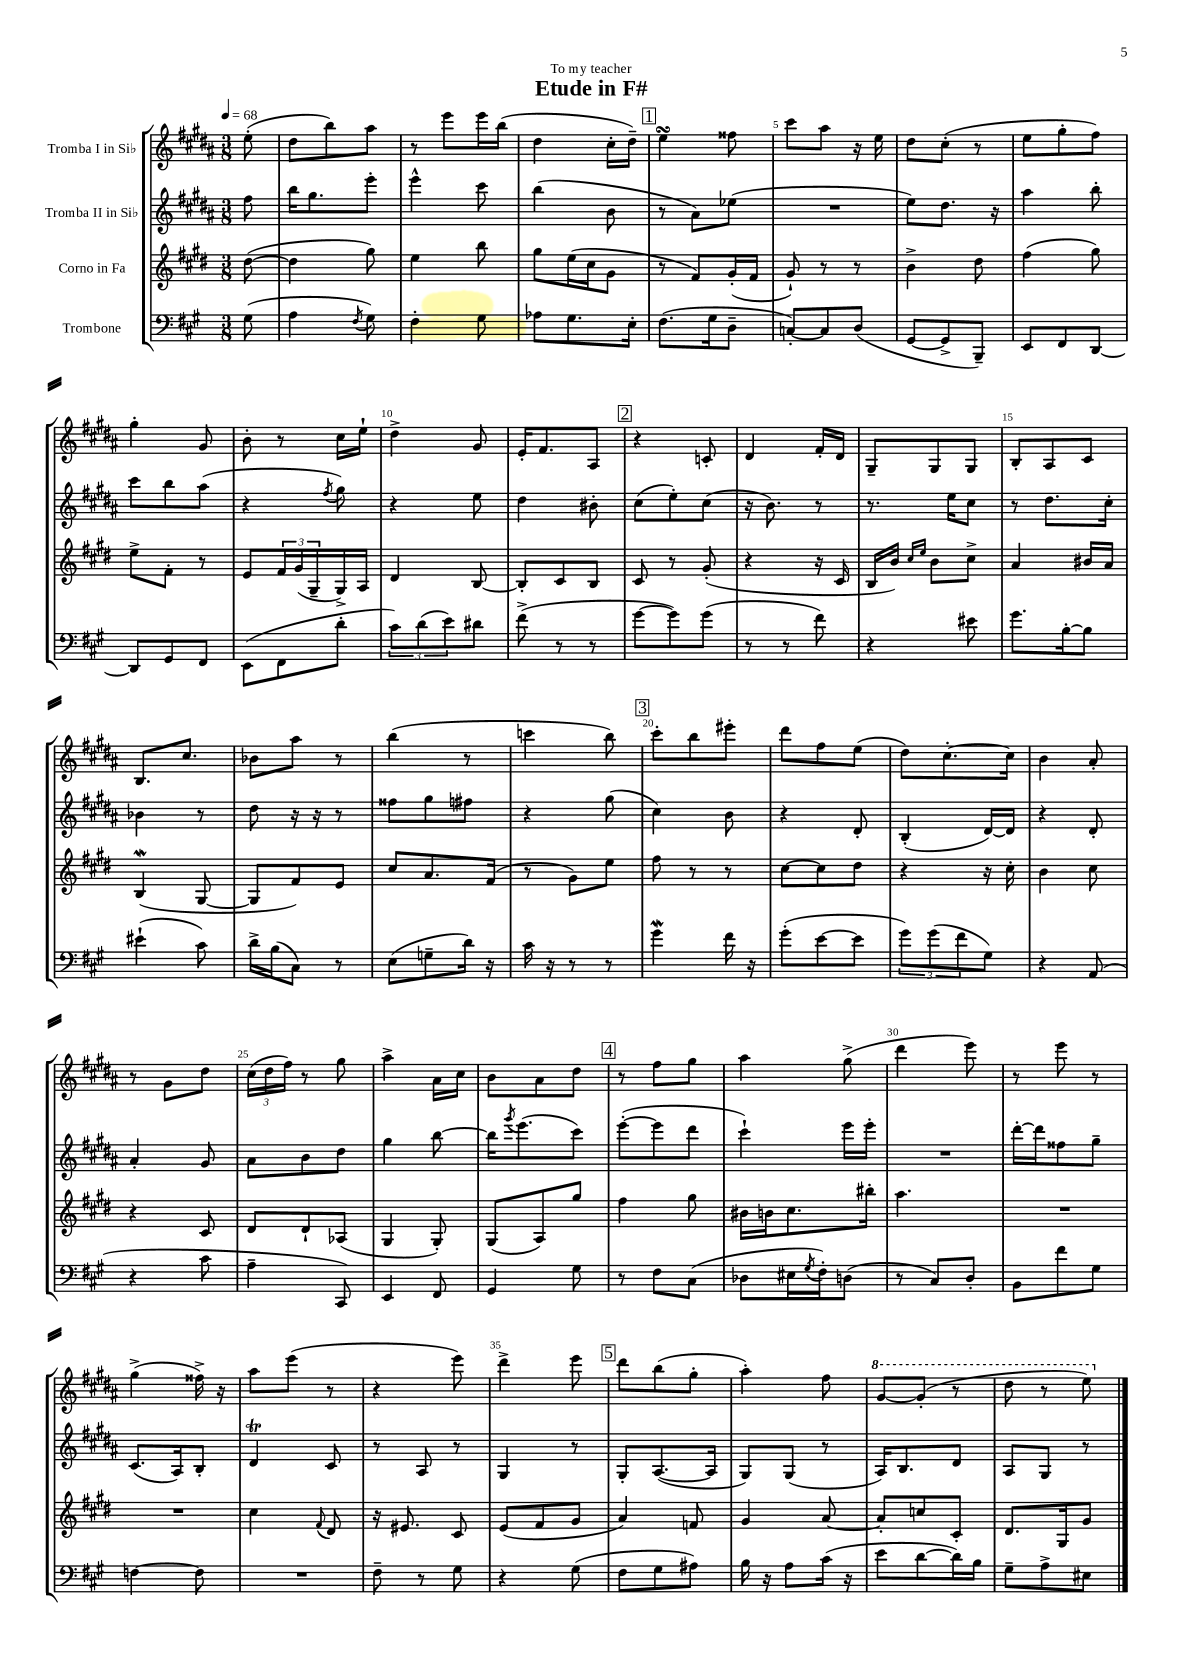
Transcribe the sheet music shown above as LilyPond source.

\header { title = "Etude in F#" dedication = "To my teacher" }
<<
\new StaffGroup <<
\new Staff = "s0" \with { instrumentName = "Tromba I in Sib" } {
    \clef treble \key b \major \numericTimeSignature \time 3/8 \partial 8 \tempo 4 = 68
    e''8-.( |
    dis''8 b''8) ais''8 |
    r8 e'''8 e'''16 b''16( |
    dis''4 cis''16-. dis''16--) |
    \mark \markup { \box "1" } e''4\turn fisis''8 |
    cis'''8 ais''8 r16 e''16 |
    dis''8 cis''8-.( r8 |
    e''8 gis''8-. fis''8) |
    gis''4-. gis'8 |
    b'8-. r8 cis''16 e''16-! |
    dis''4-> gis'8 |
    e'16-. fis'8. ais8 |
    \mark \markup { \box "2" } r4 c'8-. |
    dis'4 fis'16-. dis'16 |
    gis8-- gis8 gis8 |
    b8-. ais8 cis'8 |
    b8. cis''8. |
    bes'8 ais''8 r8 |
    b''4( r8 |
    c'''4 b''8) |
    \mark \markup { \box "3" } cis'''8-. b''8 eis'''8-. |
    dis'''8 fis''8 e''8( |
    dis''8) cis''8.~-. cis''16 |
    b'4 ais'8-. |
    r8 gis'8 dis''8 |
    \tuplet 3/2 { cis''16( dis''16 fis''16) } r8 gis''8 |
    ais''4-> ais'16 cis''16 |
    b'8 ais'8 dis''8 |
    \mark \markup { \box "4" } r8 fis''8 gis''8 |
    ais''4 gis''8->( |
    dis'''4 e'''8) |
    r8 e'''8 r8 |
    gis''4->( fisis''16->) r16 |
    ais''8 e'''8( r8 |
    r4 e'''8) |
    dis'''4-> e'''8 |
    \mark \markup { \box "5" } dis'''8 b''8( gis''8-. |
    ais''4-.) fis''8 |
    \ottava #1 gis''8~ gis''8-.( r8 |
    dis'''8 r8 e'''8) \ottava #0 \bar "|." |
}
\new Staff = "s1" \with { instrumentName = "Tromba II in Sib" } {
    \clef treble \key b \major \numericTimeSignature \time 3/8 \partial 8
    fis''8 |
    b''16 gis''8. e'''8-. |
    e'''4-^ cis'''8 |
    b''4( b'8 |
    \mark \markup { \box "1" } r8 ais'8) ees''8( |
    R4. |
    e''8) dis''8. r16 |
    ais''4 b''8-. |
    cis'''8 b''8 ais''8( |
    r4 \acciaccatura { fis''8 } gis''8) |
    r4 e''8 |
    dis''4 bis'8-. |
    \mark \markup { \box "2" } cis''8( e''8-.) cis''8( |
    r16 b'8.) r8 |
    r8. e''16 cis''8 |
    r8 dis''8. cis''16-. |
    bes'4 r8 |
    dis''8 r16 r16 r8 |
    fisis''8 gis''8 fis''8 |
    r4 gis''8( |
    \mark \markup { \box "3" } cis''4) b'8 |
    r4 dis'8-. |
    b4-.( dis'16~) dis'16 |
    r4 dis'8-. |
    ais'4-. gis'8 |
    ais'8 b'8 dis''8 |
    gis''4 b''8~ |
    b''16 \acciaccatura { gis'''8 } e'''8.( cis'''8) |
    \mark \markup { \box "4" } e'''8~-.( e'''8 dis'''8 |
    cis'''4-!) e'''16 e'''16-. |
    R4. |
    dis'''16~-. dis'''16 fisis''8 gis''8-- |
    cis'8.( ais16) b8-. |
    dis'4\trill cis'8 |
    r8 ais8 r8 |
    gis4 r8 |
    \mark \markup { \box "5" } gis8-. ais8.~( ais16 |
    gis8) gis8( r8 |
    ais16) b8. dis'8 |
    ais8 gis8 r8 \bar "|." |
}
\new Staff = "s2" \with { instrumentName = "Corno in Fa" } {
    \clef treble \key e \major \numericTimeSignature \time 3/8 \partial 8
    dis''8~( |
    dis''4 gis''8) |
    e''4 b''8 |
    gis''8 e''16( cis''16 gis'8 |
    \mark \markup { \box "1" } r8 fis'8) gis'16-.( fis'16 |
    gis'8-!) r8 r8 |
    b'4-> dis''8 |
    fis''4( gis''8) |
    e''8-> fis'8-. r8 |
    e'8 \tuplet 3/2 { fis'16 gis'16( gis16-- } gis16->) a16 |
    dis'4 b8~ |
    b8-. cis'8 b8 |
    \mark \markup { \box "2" } cis'8 r8 gis'8-.( |
    r4 r16 cis'16 |
    b16 b'16) \grace { cis''16 e''16 } b'8 cis''8-> |
    a'4 bis'16 a'16 |
    b4\mordent( gis8~ |
    gis8 fis'8) e'8 |
    cis''8 a'8. fis'16( |
    r8 gis'8) e''8 |
    \mark \markup { \box "3" } fis''8 r8 r8 |
    cis''8~ cis''8 dis''8 |
    r4 r16 cis''16-. |
    b'4 cis''8 |
    r4 cis'8 |
    dis'8 dis'8-! aes8( |
    gis4 gis8-.) |
    gis8( a8) gis''8 |
    \mark \markup { \box "4" } fis''4 gis''8 |
    bis'16 b'16 cis''8. bis''16-. |
    a''4. |
    R4. |
    R4. |
    cis''4 \appoggiatura { fis'8 } dis'8 |
    r16 eis'8. cis'8 |
    e'8( fis'8 gis'8 |
    \mark \markup { \box "5" } a'4) f'8 |
    gis'4 a'8~ |
    a'8-. c''8 cis'8-. |
    dis'8. gis16 gis'8 \bar "|." |
}
\new Staff = "s3" \with { instrumentName = "Trombone" } {
    \clef bass \key a \major \numericTimeSignature \time 3/8 \partial 8
    gis8( |
    a4 \acciaccatura { fis8 } gis8) |
    fis4-. gis8 |
    aes8 gis8. e16-. |
    \mark \markup { \box "1" } fis8.( gis16 d8-- |
    c8~-.) c8 d8( |
    gis,8~ gis,8-> b,,8--) |
    e,8 fis,8 d,8~ |
    d,8 gis,8 fis,8 |
    e,8( fis,8 d'8-. |
    \tuplet 3/2 { cis'8) d'8( e'8) } dis'8 |
    fis'8->( r8 r8 |
    \mark \markup { \box "2" } gis'8~ gis'8) gis'8( |
    r8 r8 fis'8) |
    r4 eis'8 |
    gis'8. b16~-. b8 |
    eis'4-!( cis'8) |
    d'16-> b16( cis8) r8 |
    e8( g8-- d'16) r16 |
    cis'16 r16 r8 r8 |
    \mark \markup { \box "3" } gis'4\mordent fis'16 r16 |
    gis'8-.( e'8~ e'8 |
    \tuplet 3/2 { gis'8) gis'8( fis'8 } gis8) |
    r4 a,8( |
    r4 cis'8 |
    a4-- cis,8) |
    e,4 fis,8 |
    gis,4 gis8 |
    \mark \markup { \box "4" } r8 fis8 cis8( |
    des8 eis16 \acciaccatura { gis8 } fis16-.) d8( |
    r8 cis8) d8-. |
    b,8 fis'8 gis8 |
    f4~ f8 |
    R4. |
    fis8-- r8 gis8 |
    r4 gis8( |
    \mark \markup { \box "5" } fis8 gis8 ais8) |
    b16 r16 a8 cis'16( r16 |
    e'8 d'8~ d'16) b16 |
    gis8-- a8-> eis8 \bar "|." |
}
>>
>>
\layout { \context { \Score \override BarNumber.break-visibility = ##(#f #t #t) barNumberVisibility = #(every-nth-bar-number-visible 5) } }
